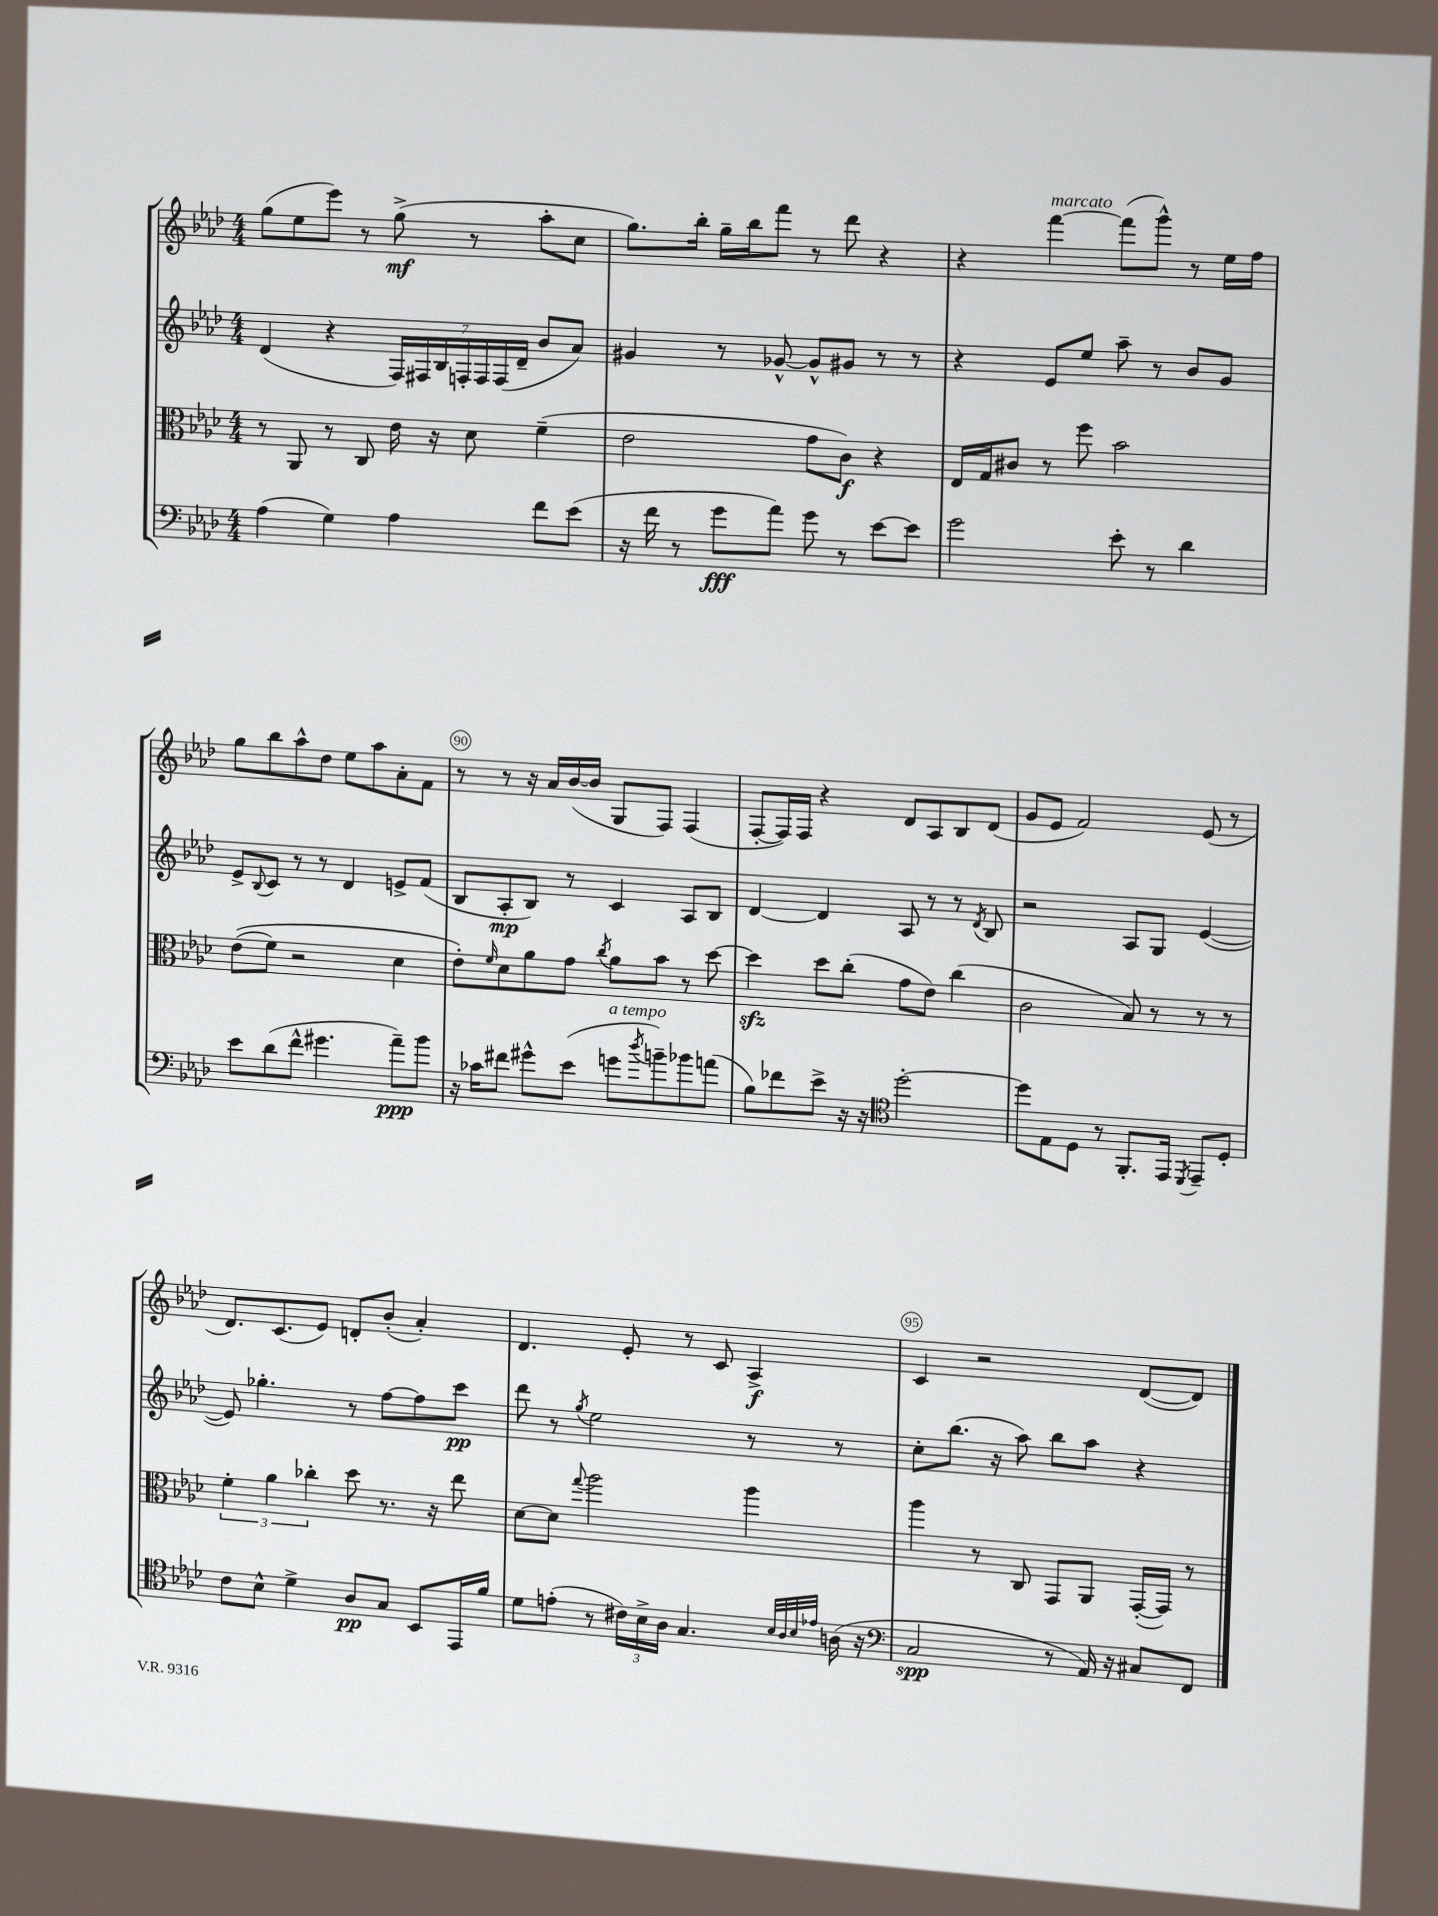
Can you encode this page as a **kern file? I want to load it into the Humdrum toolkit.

**kern	**kern	**kern	**kern
*staff4	*staff3	*staff2	*staff1
*clefF4	*clefC3	*clefG2	*clefG2
*k[b-e-a-d-]	*k[b-e-a-d-]	*k[b-e-a-d-]	*k[b-e-a-d-]
*M4/4	*M4/4	*M4/4	*M4/4
(4A-\	8r	(4d-/	(8gg\L
.	8AA-/	.	8ee-\
4G\)	8r	4r	8eee-\J)
.	8C/	.	8r
4A-\	16e-\	28F/LL)	(8gg^\
.	.	28F#/	.
.	16r	.	.
.	.	28B-/	.
.	.	28F'/	.
.	8d-\	.	8r
.	.	28F/	.
.	.	(28F/	.
.	.	28d-~/JJ	.
8f\L	(4f~\	8b-/L	8aa-'\L
(8e-\J	.	8a-/J)	8cc\J
=	=	=	=
16r	2e-\	4g#/	8.gg\L)
16f\	.	.	.
8r	.	.	.
.	.	.	16bb-'\Jk
8g\L	.	8r	16gg~\LL
.	.	.	16bb-\J
8a-\J)	.	[8g-^^/	8fff\J
8g\	8g\L	8g-^^/]L	8r
8r	8c\J)	8g#/J	8ddd-\
[8e-\L	4r	8r	4r
8e-\]J	.	8r	.
=	=	=	=
2g\	16E-/LL	4r	4r
.	16G/J	.	.
.	8c#/J	.	.
.	8r	8e-/L	[4fff\
.	8ff\	8ee-/J	.
8e-'\	2b-\	8aa-~\	(8fff\]L
8r	.	8r	8ggg^^\J)
4d-\	.	8b-/L	8r
.	.	8g/J	16ee-\LL
.	.	.	16ff\JJ
=	=	=	=
8e-\L	&((8e-\L	8e-^/L	8gg\L
.	.	8qqB-/	.
(8d-\	8f\J)	8c/J	8bb-\
8f^^\J	2r	8r	8aa-^^\
4.g#\	.	8r	8dd-\J
.	.	4d-/	8ee-\L
.	.	.	8aa-\
8a-~\L)	4d-\	8e^/L	8a-'\
8b-\J	.	(8f/J	8f\J
=	=	=	=
16r	8e-'\L&)	8B-/L	8r
16c-\LK	.	.	.
.	16qqf/	.	.
8f#\J	8d-\	8A-'/	8r
8g#^^\L	8a-\	8B-/J)	16r
.	.	.	16a-/LL
(8e-\J	8g\J	8r	([16b-/
.	.	.	16b-/]JJ
.	8qcc/	.	.
8g\L	8a-\L	4c/	8G/L
8qdd-/	.	.	.
8b~\)	8b-\J	.	8F/J)
8b-\	8r	8A-/L	(4F/
(8a\J	[8dd-\	8B-/J	.
=	=	=	=
8B-\L)	4dd-\]	[4d-/	[8F'/L
8f-\	.	.	16F/]L)
.	.	.	16F/JJ
8e-^\J	8dd-\L	4d-/]	4r
16r	(8cc'\J	.	.
16r	.	.	.
*clefC4	*	*	*
[2dd-'\	8g\L	8A-/	8d-/L
.	8e-\J)	8r	8A-/
.	(4cc\	8r	8B-/
.	.	8qd-/	.
.	.	8B-/	(8d-/J
=	=	=	=
8dd-\]L	2c\	2r	8g/L
8E-\	.	.	8e-/J
8D-\J	.	.	2f/)
8r	.	.	.
8.FF'/L	8B-/)	8A-/L	.
.	8r	8G/J	.
16EE-/Jk	.	.	.
8qDD-/	.	.	.
8EE-~/L	8r	([4e-/	(8e-/
8D-'/J	8r	.	8r
=	=	=	=
8c\L	6f'\	8e-/])	8.d-/L)
8B-^^\J	.	4.gg-'\	.
.	6a-\	.	.
.	.	.	(8.c/
4d-^\	.	.	.
.	6cc-'\	.	.
.	.	.	8e-/J)
8A-/L	8dd-\	8r	8d'/L
8G/J	8.r	[8ff\L	(8b-'/J
8BB-/L	.	8ff\]	4a-'/)
.	16r	.	.
16EE-/L	8ee-\	8ccc\J	.
16f/JJ	.	.	.
=	=	=	=
8d-\L	[8d-\L	8ddd-\	4.d-/
(8e'\J	8d-\]J	8r	.
.	8qqgg/	8qgg/	.
8r	2aa-\	2ee-\	.
24c#\LL)	.	.	8e-'/
24B-^\	.	.	.
24A-\JJ	.	.	.
4.G/	.	.	8r
.	.	.	8c/
.	4aa-\	8r	4A-^/
32qqB-/LLL	.	.	.
32qqA-/	.	.	.
32qqB-/	.	.	.
32qqe-/JJJ	.	.	.
(16A\	.	8r	.
16r	.	.	.
=	=	=	=
*clefF4	*	*	*
2C/	4aa-\	8cc'\L	4c/
.	.	(8.bb-\J	.
.	8r	.	2r
.	.	16r	.
.	8C/	8aa-\)	.
8r	8GG/L	8bb-\L	.
16AA-/)	8AA-/J	8aa-\J	.
16r	.	.	.
8C#/L	([16GG'/LL	4r	([8d-/L
.	16GG/]JJ)	.	.
8FF/J	8r	.	8d-/]J)
==	==	==	==
*-	*-	*-	*-
